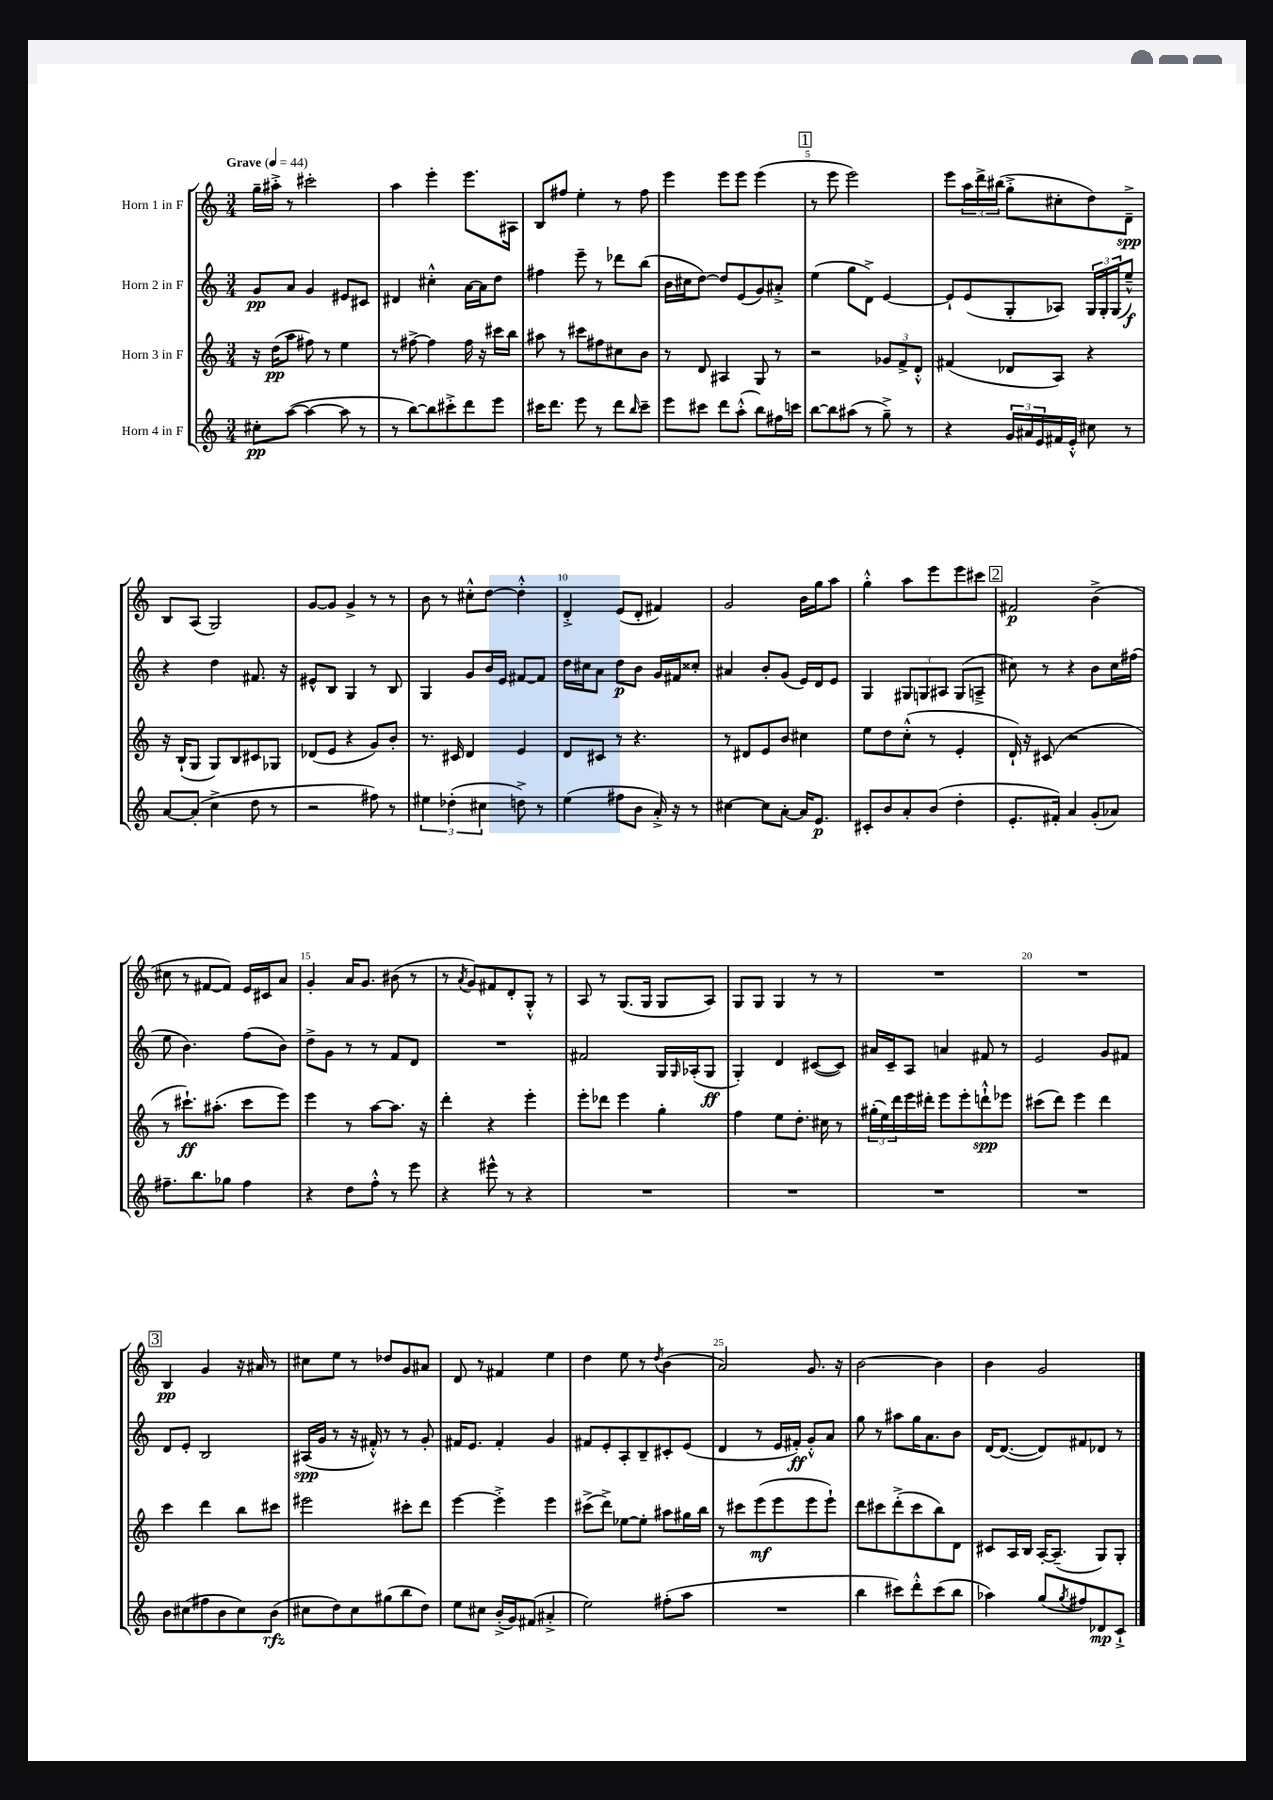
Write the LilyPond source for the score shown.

<<
\new StaffGroup <<
\new Staff = "s0" \with { instrumentName = "Horn 1 in F" } {
    \clef treble \key c \major \numericTimeSignature \time 3/4 \tempo "Grave" 4 = 44
    g''16-- ais''16-.-> r8 cis'''2-. |
    a''4 e'''4-. e'''8. ais16 |
    b8 fis''8 e''4-. r8 fis''8 |
    e'''4 e'''8 e'''8 e'''4( |
    \mark \markup { \box "1" } r8 e'''8 e'''2) |
    e'''8 \tuplet 3/2 { a''16 d'''16-> bis''16( } g''8-.-> cis''8-. d''8) d'8--->\spp |
    b8 a8( g2) |
    g'8~ g'8 g'4-> r8 r8 |
    b'8 r8 cis''8-.-^ d''8~ d''4-.-^ |
    d'4-.-> e'8( d'8-. fis'4) |
    g'2 b'16 g''16 a''8 |
    g''4-.-^ a''8 e'''8 e'''8 cis'''8 |
    \mark \markup { \box "2" } fis'2\p b'4->( |
    cis''8 r8 fis'8~ fis'8) e'16 cis'16 a'8 |
    g'4-. a'16 g'8. bis'8( r8 |
    r8 \acciaccatura { a'8 } g'8) fis'8 d'8-. g8-.-^ r8 |
    a8 r8 g8.( g16 g8 a8) |
    g8 g8 g4 r8 r8 |
    R2. |
    R2. |
    \mark \markup { \box "3" } b4\pp g'4 r16 ais'16 r8 |
    cis''8 e''8 r8 des''8 g'8 ais'8 |
    d'8 r8 fis'4 e''4 |
    d''4 e''8 r8 \acciaccatura { d''8 } b'4( |
    a'2) g'8. r16 |
    b'2~ b'4 |
    b'4 g'2 \bar "|." |
}
\new Staff = "s1" \with { instrumentName = "Horn 2 in F" } {
    \clef treble \key c \major \numericTimeSignature \time 3/4
    g'8\pp a'8 g'4 eis'8 cis'8 |
    dis'4 cis''4-.-^ a'16~ a'16 d''8 |
    fis''4 e'''8-- r8 des'''8 b''8( |
    b'16 cis''16 d''8~) d''8 e'8( g'8) ais'8-.-> |
    \mark \markup { \box "1" } e''4( g''8 d'8->) e'4~ |
    e'8-! e'8( g8-. aes8) \tuplet 3/2 { g16 g16-. g16( } e''8---^\f) |
    r4 d''4 fis'8. r16 |
    eis'8-^ b8 g4 r8 b8 |
    g4 g'8 b'16 e'16 fis'8~ fis'8 |
    d''16 cis''16 a'8 d''8\p b'8 g'16 fis'16 cisis''8-. |
    ais'4 b'8-. g'8( e'16) d'16 e'8 |
    g4 \tuplet 3/2 { gis8 g8 ais8 } g8( a8---> |
    \mark \markup { \box "2" } cis''8) r8 r4 b'8 cis''16 fis''16( |
    e''8 b'4.) f''8( b'8) |
    d''8-> g'8 r8 r8 f'8 d'8 |
    R2. |
    fis'2 g16 \grace { g16 } aes16-.( g8\ff |
    g4-.) d'4 cis'8~( cis'8) |
    ais'16 c'16-- a8 a'4 fis'8 r8 |
    e'2 g'8 fis'8 |
    \mark \markup { \box "3" } d'8 e'8-. b2 |
    ais16\spp( g'16 r8 r16 fis'16-.-^) r8 r8 g'8-. |
    fis'16 e'8. fis'4-. g'4 |
    fis'8 e'8-. a8-. b8-- cis'8-. e'8( |
    d'4 r8 e'16 fis'16-.\ff) g'8-.-^ a'8 |
    g''8 r8 ais''8 g''16 a'8. b'8 |
    d'16~ d'8.~( d'8) fis'8 des'8 r8 \bar "|." |
}
\new Staff = "s2" \with { instrumentName = "Horn 3 in F" } {
    \clef treble \key c \major \numericTimeSignature \time 3/4
    r16 d''16\pp( a''8 fis''8) r8 e''4 |
    r8 fis''8~-> fis''4 fis''16 r16 cis'''16 b''16 |
    ais''8 r8 cis'''8 fis''8 cis''8 b'8 |
    r8 d'8 ais4 g8 r8 |
    \mark \markup { \box "1" } r2 \tuplet 3/2 { ges'8 f'8-> d'8-.-^ } |
    fis'4( des'8 a8) r4 |
    r16 b16-!( g8 g8) b8 cis'8 ges8 |
    des'8( e'8 r4 g'8) b'8-. |
    r8. cis'16 d'4 e'4 |
    d'8 cis'8 r8 r4. |
    r8 dis'8 e'8 b'8 cis''4 |
    e''8 d''8 c''8-.-^( r8 e'4-. |
    \mark \markup { \box "2" } d'16-!) r16 cis'8( r2 |
    r8 cis'''8.-!\ff) ais''8.-.( cis'''8 e'''8) |
    e'''4 r8 a''8~ a''8. r16 |
    d'''4-. r4 e'''4-. |
    e'''8-. des'''8 e'''4 g''4-. |
    f''4 e''8 d''8.-. cis''16 r8 |
    \tuplet 3/2 { gis''16-.( e''16) d'''16 } e'''16 dis'''16-. e'''8 e'''8-. d'''8-!-^\spp ees'''8 |
    cis'''8( d'''8) e'''4 d'''4 |
    \mark \markup { \box "3" } c'''4 d'''4 b''8 cis'''8 |
    eis'''2 cis'''8-. d'''8 |
    e'''4~ e'''4-.-> e'''4 |
    cis'''8->( d'''8->) ees''8~ ees''8-. ais''8 gis''16 b''16 |
    r8 cis'''8 e'''8\mf( e'''8 e'''8 e'''8-!) |
    d'''8 cis'''8 d'''8-.->( cis'''8 b''8) d'8 |
    cis'8 a16 b16 a16~-. a8.--( g8) g8-. \bar "|." |
}
\new Staff = "s3" \with { instrumentName = "Horn 4 in F" } {
    \clef treble \key c \major \numericTimeSignature \time 3/4
    cis''8-.\pp a''8~( a''4~ a''8 r8 |
    r8 b''8~) b''8 cis'''8-.-> d'''8 e'''8 |
    cis'''16 d'''8. e'''8 r8 d'''8 \grace { b''16 } cis'''8-- |
    e'''8 cis'''8 d'''8 a''8-.-^( b''8) fis''16 c'''16 |
    \mark \markup { \box "1" } b''8~ b''8 ais''8( r8 g''8--->) r8 |
    r4 \tuplet 3/2 { g'16 ais'16 e'16 } fis'16 e'16-.-^ cis''8 r8 |
    a'8~ a'8-.( c''4-> d''8 r8 |
    r2 fis''8) r8 |
    \tuplet 3/2 { eis''4 des''4-.( cis''4 } d''8->) r8 |
    e''4( fis''8 b'8 a'16-.->) r16 r8 |
    cis''4~ cis''8 a'8~-. a'16 e'8.\p |
    cis'8-. b'8 a'8-. b'8( d''4-. |
    \mark \markup { \box "2" } e'8.-. fis'16-.) a'4 g'8-.( aes'8) |
    fis''8.-- b''8. ges''8 fis''4 |
    r4 d''8 f''8-.-^ r8 e'''8 |
    r4 eis'''8-^ r8 r4 |
    R2. |
    R2. |
    R2. |
    R2. |
    \mark \markup { \box "3" } b'8 cis''8( fis''8 b'8 cis''8) b'8\rfz( |
    cis''8 d''8) cis''8 gis''8( b''8 d''8) |
    e''8 cis''8 b'16-.->( g'16) fis'8( ais'4-.-> |
    e''2) fis''8-.( a''8 |
    R2. |
    b''4 cis'''8) d'''8-.-^ cis'''8( b''8 |
    aes''4) g''8( \acciaccatura { g''8 } fis''8) des'8\mp c'8-!-> \bar "|." |
}
>>
>>
\layout { \context { \Score \override BarNumber.break-visibility = ##(#f #t #t) barNumberVisibility = #(every-nth-bar-number-visible 5) } }
